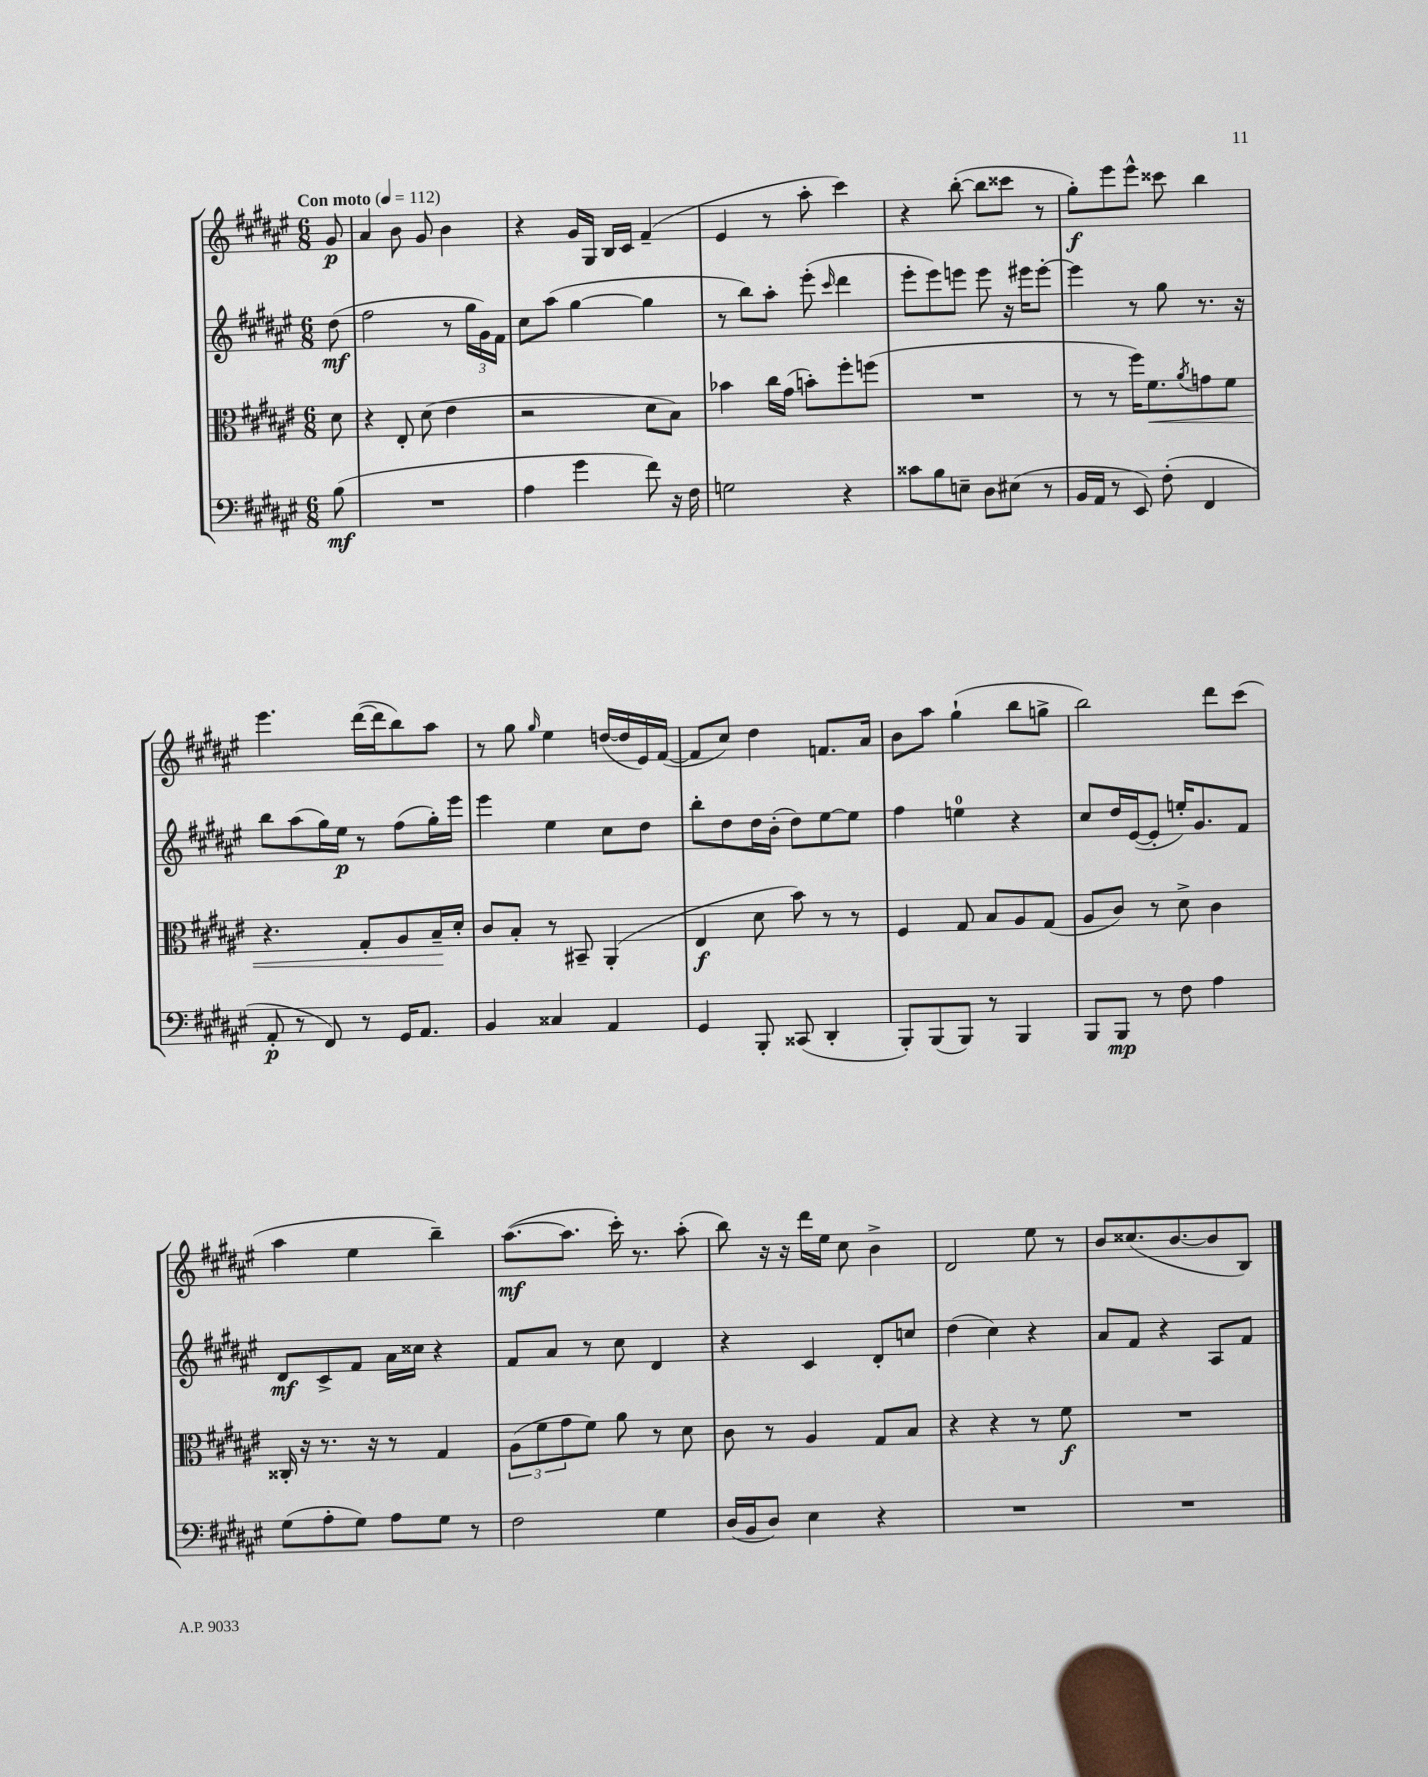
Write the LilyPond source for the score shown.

<<
\new StaffGroup <<
\new Staff = "s0" {
    \clef treble \key fis \major \numericTimeSignature \time 6/8 \partial 8 \tempo "Con moto" 4 = 112
    gis'8\p |
    ais'4 b'8 gis'8 b'4 |
    r4 gis'16 gis16 b16 cis'16 fis'4--( |
    eis'4 r8 ais''8-. cis'''4) |
    r4 b''8~-.( b''8 cisis'''8 r8 |
    gis''8-.\f) eis'''8 eis'''8-^ cisis'''8 b''4 |
    eis'''4. dis'''16~( dis'''16 b''8) ais''8 |
    r8 gis''8 \grace { gis''16 } eis''4 d''16~( d''16 eis'16) fis'16~( |
    fis'8 cis''8) dis''4 f'8. ais'16 |
    b'8 ais''8 gis''4-!( b''8 g''8-> |
    b''2) dis'''8 cis'''8( |
    ais''4 eis''4 b''4--) |
    ais''8.~\mf( ais''8. cis'''16-.) r8. ais''8-.( |
    b''8) r16 r16 dis'''16 eis''16 cis''8 b'4-> |
    dis'2 eis''8 r8 |
    b'8 cisis''8.( b'8.~ b'8 b8) \bar "|." |
}
\new Staff = "s1" {
    \clef treble \key fis \major \numericTimeSignature \time 6/8 \partial 8
    dis''8\mf( |
    fis''2 r8 \tuplet 3/2 { gis''16 gis'16) fis'16 } |
    cis''8 ais''8( gis''4~ gis''4 |
    r8 b''8) ais''8-. eis'''8-.( \grace { cis'''16 } dis'''4 |
    eis'''8-. eis'''8) e'''8 e'''8 r16 eis'''16 eis'''8~-. |
    eis'''4 r8 gis''8 r8. r16 |
    b''8 ais''8( gis''16) eis''16\p r8 fis''8( gis''16-.) eis'''16 |
    eis'''4 eis''4 cis''8 dis''8 |
    b''8-. dis''8 dis''16 b'16-.( dis''8) eis''8~ eis''8 |
    fis''4 e''4-0 r4 |
    cis''8 dis''16 eis'16~( eis'8-. e''16-.) gis'8. fis'8 |
    dis'8\mf cis'8-> fis'8 ais'16 cisis''16 r4 |
    fis'8 ais'8 r8 cis''8 dis'4 |
    r4 cis'4 dis'8-. c''8 |
    dis''4( cis''4) r4 |
    ais'8 fis'8 r4 ais8 fis'8 \bar "|." |
}
\new Staff = "s2" {
    \clef alto \key fis \major \numericTimeSignature \time 6/8 \partial 8
    dis'8 |
    r4 eis8-. dis'8( eis'4 |
    r2 dis'8 b8) |
    bes'4 cis''16 gis'16( b'8-.) fis''8-. f''8( |
    R2. |
    r8 r8 fis''16) fis'8.\< \acciaccatura { ais'8 } g'8 fis'8 |
    r4. gis8-. ais8 b16--\! dis'16-. |
    cis'8 b8-. r8 bis,8-- ais,4-.( |
    eis4\f dis'8 b'8) r8 r8 |
    fis4 gis8 b8 ais8 gis8( |
    ais8 cis'8) r8 dis'8-> cis'4 |
    cisis16-. r16 r8. r16 r8 gis4 |
    \tuplet 3/2 { ais8( fis'8 gis'8 } fis'8) ais'8 r8 dis'8 |
    cis'8 r8 ais4 gis8 b8 |
    r4 r4 r8 fis'8\f |
    R2. \bar "|." |
}
\new Staff = "s3" {
    \clef bass \key fis \major \numericTimeSignature \time 6/8 \partial 8
    b8\mf( |
    R2. |
    ais4 gis'4 fis'8) r16 fis16 |
    g2 r4 |
    cisis'8 b8 e8-- dis8 eis8( r8 |
    b,16 ais,16 r8 eis,8) fis8-.( fis,4 |
    ais,8-.\p r8 fis,8) r8 gis,16 ais,8. |
    b,4 cisis4 ais,4 |
    gis,4 b,,8-. cisis,8( dis,4-. |
    b,,8-.) b,,8( b,,8) r8 b,,4 |
    b,,8 b,,8\mp r8 fis8 ais4 |
    gis8( ais8-. gis8) ais8 gis8 r8 |
    fis2 gis4 |
    dis16( b,16 dis8) eis4 r4 |
    R2. |
    R2. \bar "|." |
}
>>
>>
\layout { \context { \Score \remove "Bar_number_engraver" } }
